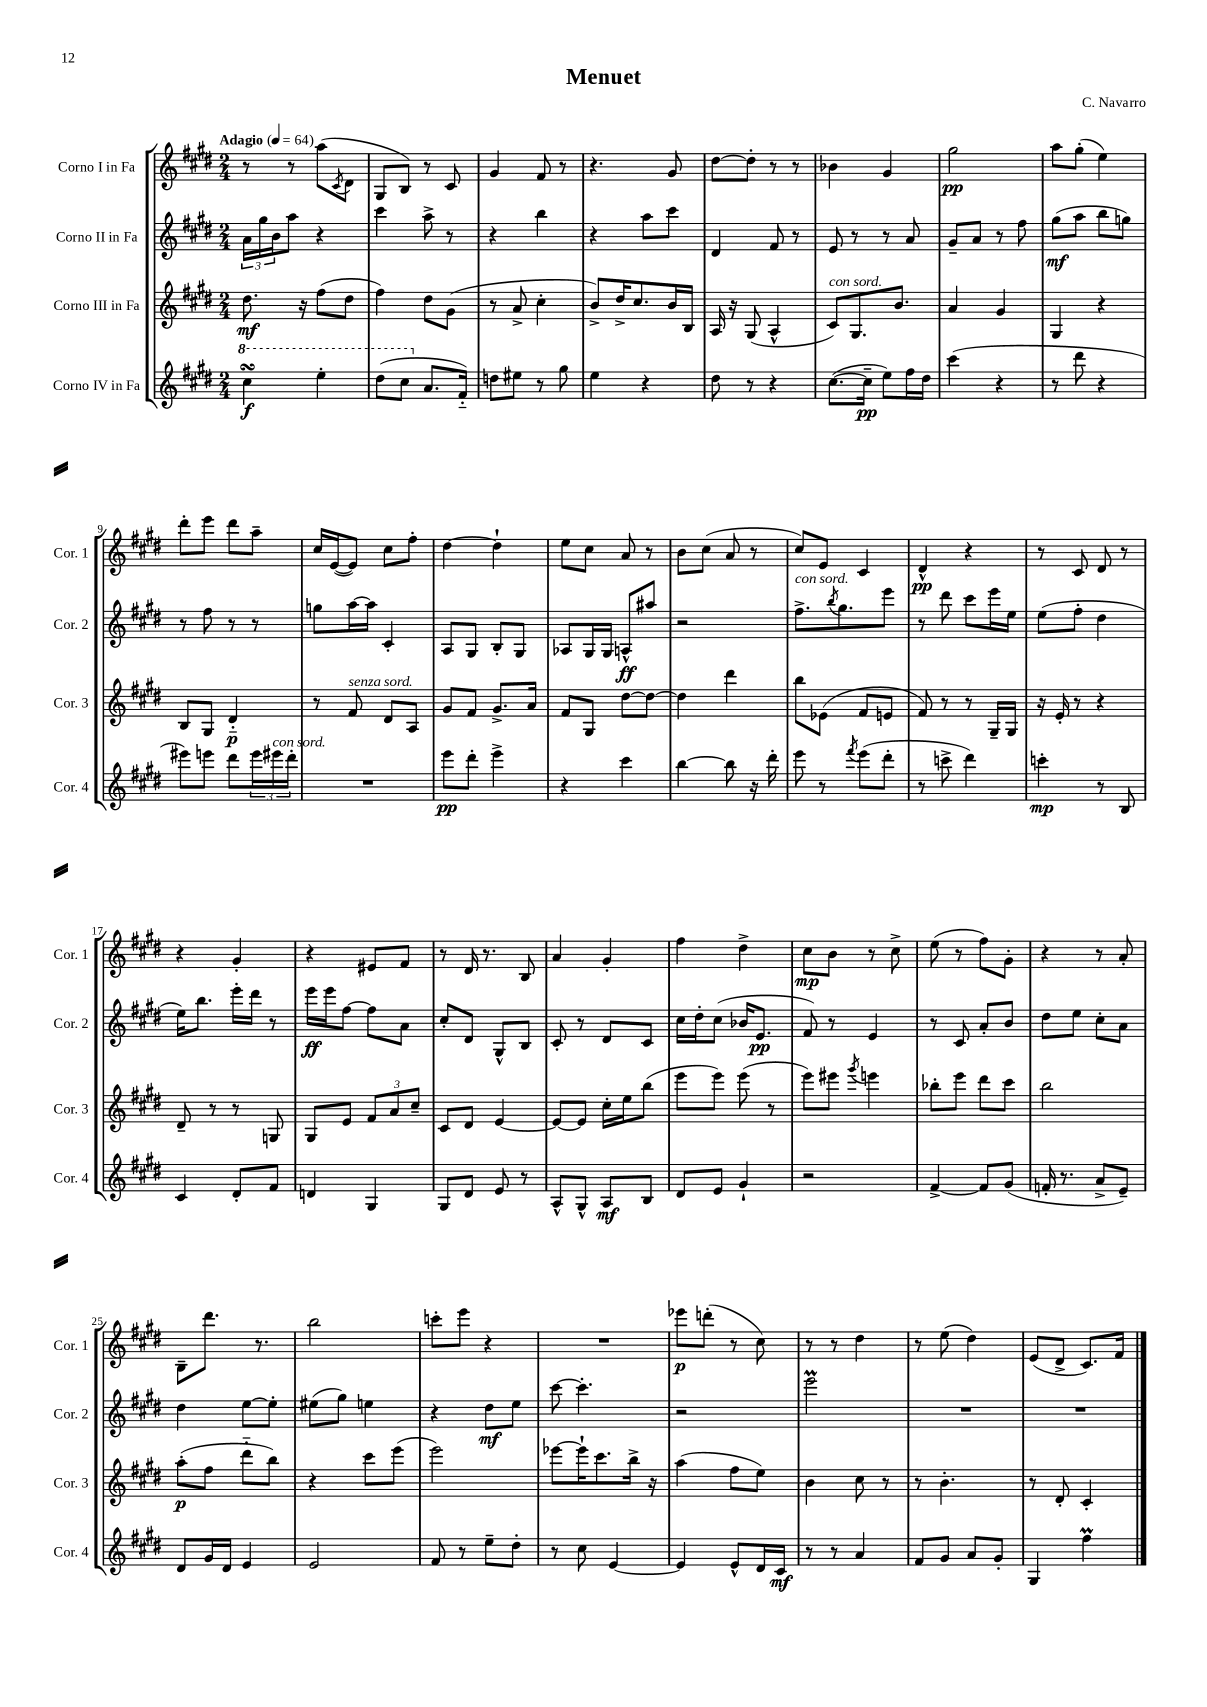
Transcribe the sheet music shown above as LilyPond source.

\header { title = "Menuet" composer = "C. Navarro" }
<<
\new StaffGroup <<
\new Staff = "s0" \with { instrumentName = "Corno I in Fa" shortInstrumentName = "Cor. 1" } {
    \clef treble \key e \major \numericTimeSignature \time 2/4 \tempo "Adagio" 4 = 64
    r8 r8 a''8( \acciaccatura { cis'8 } dis'8 |
    gis8 b8) r8 cis'8 |
    gis'4 fis'8 r8 |
    r4. gis'8 |
    dis''8~ dis''8-. r8 r8 |
    bes'4 gis'4 |
    gis''2\pp |
    a''8 gis''8-.( e''4) |
    dis'''8-. e'''8 dis'''8 a''8-- |
    cis''16 e'16~( e'8) cis''8 fis''8-. |
    dis''4~ dis''4-! |
    e''8 cis''8 a'8 r8 |
    b'8 cis''8( a'8 r8 |
    cis''8) e'8 cis'4 |
    dis'4-^\pp r4 |
    r8 cis'8 dis'8 r8 |
    r4 gis'4-. |
    r4 eis'8 fis'8 |
    r8 dis'16 r8. b8 |
    a'4 gis'4-. |
    fis''4 dis''4-> |
    cis''8\mp b'8 r8 cis''8-> |
    e''8( r8 fis''8) gis'8-. |
    r4 r8 a'8-. |
    b8-- dis'''8. r8. |
    b''2 |
    c'''8-. e'''8 r4 |
    R2 |
    ees'''8\p d'''8-.( r8 cis''8) |
    r8 r8 dis''4 |
    r8 e''8( dis''4) |
    e'8( dis'8-> cis'8.) fis'16 \bar "|." |
}
\new Staff = "s1" \with { instrumentName = "Corno II in Fa" shortInstrumentName = "Cor. 2" } {
    \clef treble \key e \major \numericTimeSignature \time 2/4
    \tuplet 3/2 { a'16 gis''16 b'16 } a''8 r4 |
    cis'''4 a''8-> r8 |
    r4 b''4 |
    r4 a''8 cis'''8 |
    dis'4 fis'8 r8 |
    e'8 r8 r8 a'8 |
    gis'8-- a'8 r8 fis''8 |
    gis''8\mf( a''8 b''8 g''8) |
    r8 fis''8 r8 r8 |
    g''8 a''16~ a''16 cis'4-. |
    a8 gis8 b8-. gis8 |
    aes8 gis16 gis16 a8-^\ff ais''8 |
    r2 |
    fis''8.->^\markup { \italic "con sord." } \acciaccatura { b''8 } gis''8. e'''8 |
    r8 dis'''8 cis'''8 e'''16 e''16 |
    e''8( fis''8-. dis''4 |
    e''16) b''8. e'''16-. dis'''16 r8 |
    e'''16\ff e'''16 fis''8~ fis''8 a'8 |
    cis''8-. dis'8 gis8-^ b8 |
    cis'8-. r8 dis'8 cis'8 |
    cis''16 dis''16-. cis''8( bes'16 e'8.\pp |
    fis'8) r8 e'4 |
    r8 cis'8 a'8-. b'8 |
    dis''8 e''8 cis''8-. a'8 |
    dis''4 e''8~ e''8-. |
    eis''8( gis''8) e''4 |
    r4 dis''8\mf e''8 |
    cis'''8~ cis'''4.-. |
    r2 |
    e'''2\prall |
    R2 |
    R2 \bar "|." |
}
\new Staff = "s2" \with { instrumentName = "Corno III in Fa" shortInstrumentName = "Cor. 3" } {
    \clef treble \key e \major \numericTimeSignature \time 2/4
    dis''8.\mf r16 fis''8( dis''8 |
    fis''4) dis''8 gis'8( |
    r8 a'8-> cis''4-. |
    b'8->) dis''16-> cis''8. b'16 b16 |
    a16 r16 gis8( a4-^ |
    cis'8^\markup { \italic "con sord." }) gis8. b'8. |
    a'4 gis'4 |
    gis4 r4 |
    b8 gis8 dis'4-_\p |
    r8 fis'8^\markup { \italic "senza sord." } dis'8 a8 |
    gis'8 fis'8 gis'8.-> a'16 |
    fis'8 gis8 dis''8~ dis''8~ |
    dis''4 dis'''4 |
    b''8 ees'8( fis'8 e'8 |
    fis'8) r8 r8 gis16-- gis16 |
    r16 e'16-. r8 r4 |
    dis'8-- r8 r8 g8 |
    gis8 e'8 \tuplet 3/2 { fis'8 a'8 cis''8-- } |
    cis'8 dis'8 e'4~ |
    e'8~ e'8 cis''16-. e''16 b''8( |
    e'''8 e'''8) e'''8( r8 |
    e'''8) eis'''8 \acciaccatura { gis'''8 } e'''4 |
    bes''8-. e'''8 dis'''8 cis'''8 |
    b''2 |
    a''8-.\p( fis''8 dis'''8-_ b''8) |
    r4 cis'''8 e'''8( |
    e'''2) |
    ees'''8~ ees'''16-! cis'''8. b''16-> r16 |
    a''4( fis''8 e''8) |
    b'4 cis''8 r8 |
    r8 b'4.-. |
    r8 dis'8-. cis'4-. \bar "|." |
}
\new Staff = "s3" \with { instrumentName = "Corno IV in Fa" shortInstrumentName = "Cor. 4" } {
    \clef treble \key e \major \numericTimeSignature \time 2/4
    \ottava #1 cis'''4\turn\f e'''4-. |
    dis'''8( cis'''8 \ottava #0 a'8. fis'16-_) |
    d''8 eis''8 r8 gis''8 |
    e''4 r4 |
    dis''8 r8 r4 |
    cis''8.~( cis''16--\pp e''8) fis''16 dis''16 |
    cis'''4( r4 |
    r8 dis'''8 r4 |
    eis'''8) e'''8 dis'''8 \tuplet 3/2 { e'''16 eis'''16^\markup { \italic "con sord." } dis'''16-. } |
    R2 |
    e'''8\pp dis'''8-. e'''4-> |
    r4 cis'''4 |
    b''4~ b''8 r16 dis'''16-. |
    e'''8 r8 \acciaccatura { fis'''8 } e'''8( dis'''8-. |
    r8 c'''8-> dis'''4) |
    c'''4-.\mp r8 b8 |
    cis'4 dis'8-. fis'8 |
    d'4 gis4 |
    gis8 dis'8 e'8 r8 |
    a8-^ gis8-^ a8\mf b8 |
    dis'8 e'8 gis'4-! |
    r2 |
    fis'4~-> fis'8 gis'8( |
    f'16-. r8. a'8-> e'8--) |
    dis'8 gis'16 dis'16 e'4 |
    e'2 |
    fis'8 r8 e''8-- dis''8-. |
    r8 cis''8 e'4~ |
    e'4 e'8-^ dis'16 cis'16\mf |
    r8 r8 a'4 |
    fis'8 gis'8 a'8 gis'8-. |
    gis4 fis''4\prall \bar "|." |
}
>>
>>
